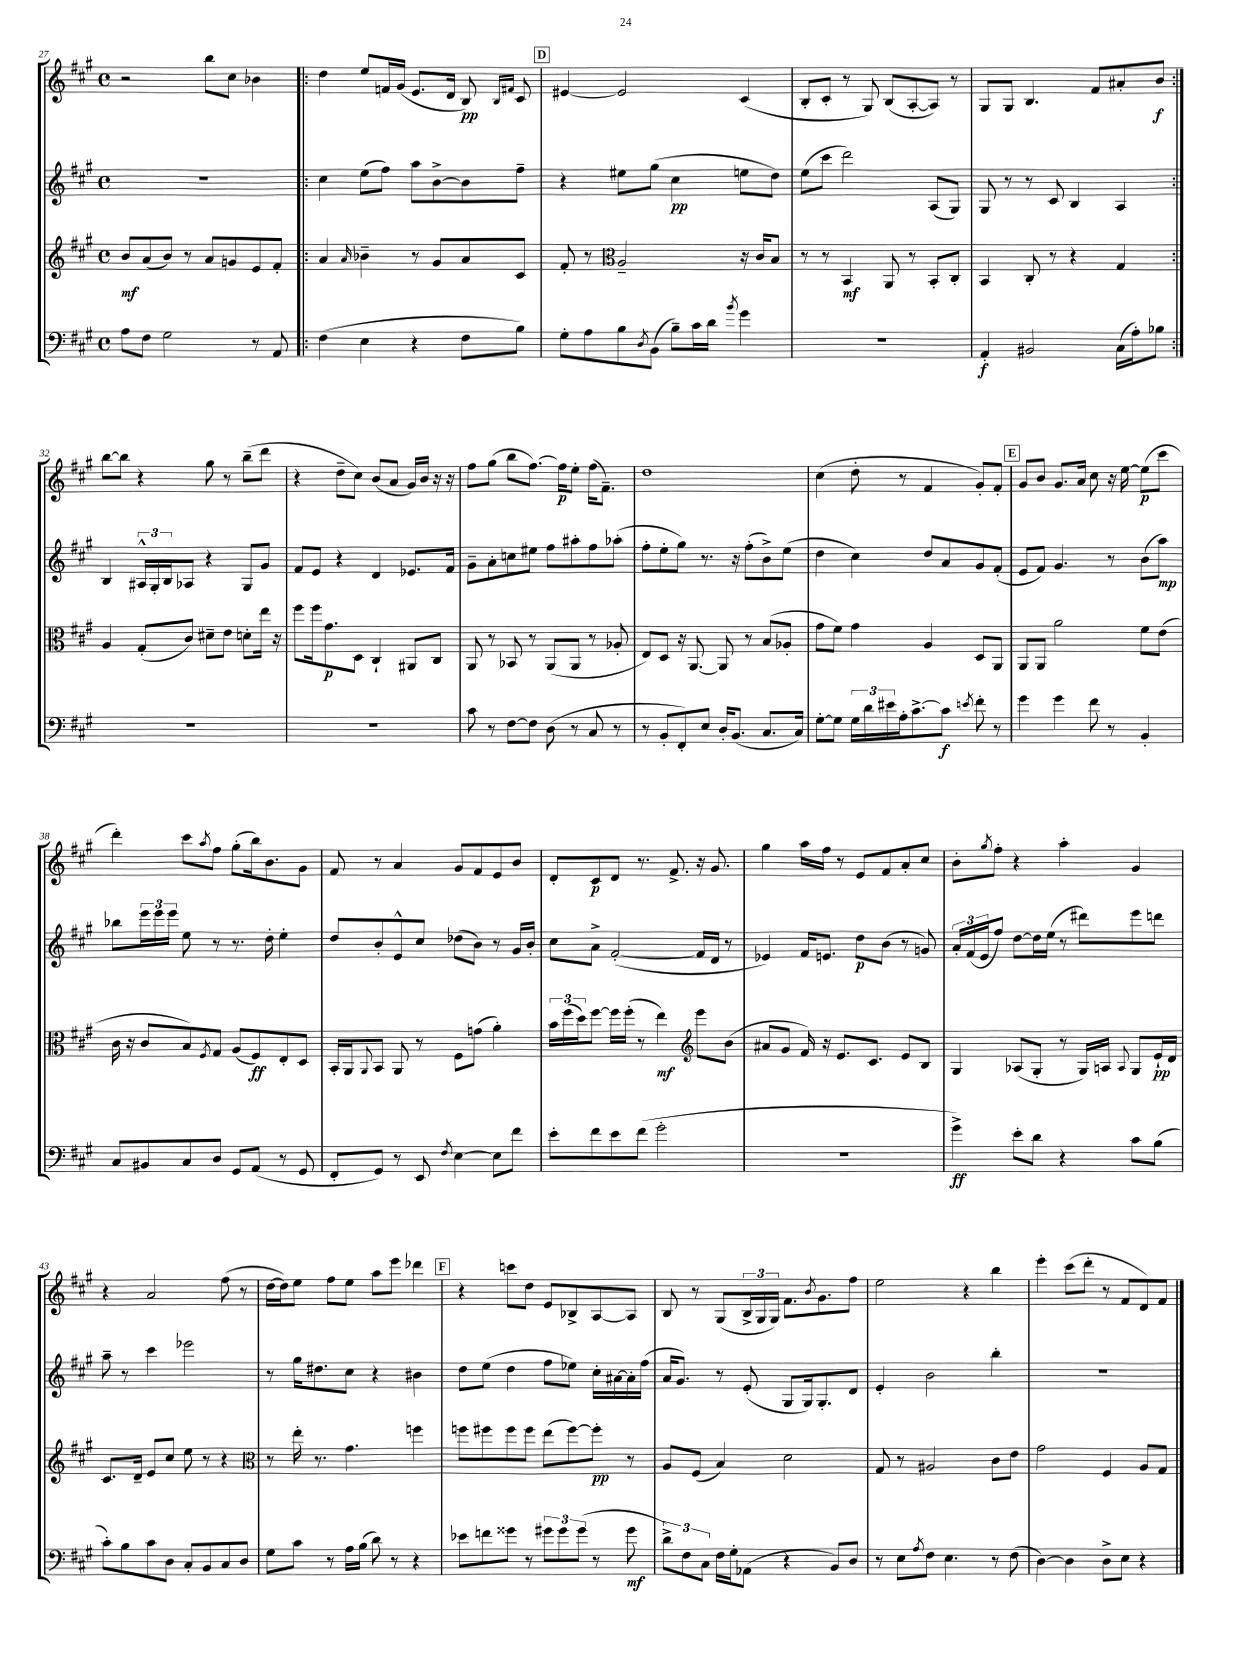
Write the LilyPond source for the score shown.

<<
\new StaffGroup <<
\new Staff = "s0" {
    \clef treble \key a \major \defaultTimeSignature \time 4/4
    r2 b''8 cis''8 bes'4 |
    \repeat volta 2 { d''4 e''8 f'16 gis'16( e'8. d'16 b8\pp) \grace { b16 fis'16 } cis'8 |
    \mark \markup { \box "D" } eis'4~ eis'2 cis'4( |
    b8-. cis'8-. r8 gis8) b8( a8~-. a8) r8 |
    gis8 gis8 b4. fis'8 ais'8-. b'8\f | }
    b''8~ b''8 r4 gis''8 r8 b''8--( d'''8 |
    r4 d''8-- cis''8) b'8( a'8 gis'16) b'16 r16 r16 |
    fis''8 gis''8( b''8 fis''8.~) fis''16\p e''8-. fis''16( fis'8.--) |
    d''1 |
    cis''4( d''8-. r8 fis'4 gis'8-.) fis'8-. |
    \mark \markup { \box "E" } gis'8 b'8 gis'8. a'16 cis''8 r16 e''16~ e''8\p( cis'''8 |
    d'''4-.) cis'''8 \acciaccatura { a''8 } fis''8 gis''8-.( b''16) b'8. gis'8 |
    fis'8 r8 a'4 gis'8 fis'8 e'8 b'8 |
    d'8-. cis'8\p d'8 r8. fis'8.-> r16 gis'8. |
    gis''4 a''16 fis''16 r8 e'8 fis'8 a'8-. cis''8 |
    b'8-. \acciaccatura { gis''8 } fis''8-. r4 a''4-. gis'4 |
    r4 a'2 fis''8( r8 |
    d''16~ d''16) e''8 fis''8 e''8 a''8 e'''8 des'''4 |
    \mark \markup { \box "F" } r4 c'''8 d''8 e'8 bes8-> a8~ a8 |
    b8 r8 gis8( \tuplet 3/2 { b16-> gis16 gis16) } fis'8. \acciaccatura { b'8 } gis'8. fis''8 |
    e''2 r4 b''4 |
    e'''4-. cis'''8( d'''8-. r8 fis'8 d'8) fis'8 \bar "|." |
}
\new Staff = "s1" {
    \clef treble \key a \major \defaultTimeSignature \time 4/4
    R1 |
    \repeat volta 2 { cis''4 e''8( fis''8) a''8 b'8~-> b'8 fis''8-- |
    \mark \markup { \box "D" } r4 eis''8 gis''8( cis''4\pp e''8 d''8) |
    e''8( cis'''8 d'''2) a8( gis8) |
    gis8 r8 r8 cis'8 b4 a4 | }
    b4 \tuplet 3/2 { ais16-^ gis16-. b16 } aes8 r4 gis8 gis'8 |
    fis'8 e'8 r4 d'4 ees'8. fis'16 |
    gis'8-- a'8-. c''8 eis''8 fis''8 ais''8-. fis''8 aes''8-.( |
    fis''8-. e''8-. gis''8) r8. r16 fis''8-.( b'8->) e''8( |
    d''4 cis''4) d''8 a'8 gis'8 fis'8-.( |
    \mark \markup { \box "E" } e'8 fis'8) gis'4. r8 b'8( a''8\mp) |
    bes''8 \tuplet 3/2 { e'''16 e'''16 e'''16 } e''8 r8 r8. d''16-. e''4-. |
    d''8 b'8-. e'8-^ cis''8 des''8( b'8) r8 gis'16 b'16-. |
    cis''8 a'8-> fis'2~-.( fis'16 d'16 r8 |
    ees'4) fis'16 e'8. d''8\p b'8( r8 g'8) |
    \tuplet 3/2 { a'16-. fis'16( e'16 } fis''8) d''8~ d''16 e''16( r8 dis'''8) e'''8 d'''8 |
    a''8-- r8 cis'''4 ees'''2 |
    r8 gis''16 dis''8. cis''8 r4 bis'4 |
    \mark \markup { \box "F" } d''8 e''8( d''4 fis''8 ees''8) cis''16-. ais'16~ ais'16-. fis''16( |
    a'16 gis'8.) r8 e'8-.( gis8 gis16) gis8.-. d'8 |
    e'4-. b'2 b''4-. |
    r1 \bar "|." |
}
\new Staff = "s2" {
    \clef treble \key a \major \defaultTimeSignature \time 4/4
    b'8\mf a'8( b'8) r8 a'8 g'8 e'8 fis'8-. |
    \repeat volta 2 { a'4 \grace { a'16 } bes'4-- r8 gis'8 a'8 cis'8 |
    \mark \markup { \box "D" } fis'8-. r8 \clef alto a2-- r16 cis'16 b8 |
    r8 r8 b,4\mf a,8 r8 b,8-. cis8-. |
    b,4 cis8-. r8 r4 gis4 | }
    a4 gis8-.( cis'8) dis'8-- e'8 d'8-. e''16 r16 |
    fis''8 fis''16 gis'8.\p d8 cis4-! ais,8 cis8 |
    a,8 r8 bes,8 r8 a,8( a,8 r8 aes8-. |
    e8) d8 r16 a,8.~ a,8 r8 b8( aes8-. |
    gis'8 fis'8) gis'4 a4 d8 a,8 |
    \mark \markup { \box "E" } a,8 a,8 a'2 fis'8 e'8( |
    cis'16 r16 cis'8 b8) \acciaccatura { fis8 } gis8 a8( fis8\ff) e8-. d8 |
    b,16-. a,16 \appoggiatura { a,8 } b,8 a,8 r8 fis8 g'8( a'4-.) |
    \tuplet 3/2 { b'16 fis''16( d''16) } fis''8~ fis''16 fis''16-.( r8 e''4\mf) \clef treble e'''8 b'8( |
    ais'8 gis'8 fis'16) r16 e'8. cis'8. e'8 b8 |
    gis4 aes8( gis8-. r8 gis16) a16 \appoggiatura { a8 } gis8 e'16-!\pp d'16 |
    cis'8. d'16-- e'8 cis''8 e''8 r8 r4 |
    \clef alto r8 e''16-. r8. gis'4. f''4 |
    \mark \markup { \box "F" } f''8 fis''8 fis''8 fis''8 e''8( fis''8~) fis''8-.\pp r8 |
    a8 fis8( b4) d'2 |
    gis8 r8 ais2 cis'8 e'8 |
    gis'2 fis4 a8 gis8 \bar "|." |
}
\new Staff = "s3" {
    \clef bass \key a \major \defaultTimeSignature \time 4/4
    a8 fis8 gis2 r8 a,8 |
    \repeat volta 2 { fis4( e4 r4 fis8 b8) |
    \mark \markup { \box "D" } gis8-. a8 b8 \acciaccatura { d8 } b,8( b8--) cis'16 d'16 \acciaccatura { b'8 } gis'4 |
    R1 |
    a,4-.\f bis,2 cis16( a16-.) bes8 | }
    R1 |
    r1 |
    cis'8 r8 fis8~ fis8 d8( r8 cis8 r8 |
    r8 b,8-. fis,8-.) e8 d16-. b,8.( cis8. cis16) |
    gis8~-. gis8 \tuplet 3/2 { gis16 d'16 eis'16 } a16-. cis'8.~-> cis'8\f \acciaccatura { e'8 } fis'8-. r8 |
    \mark \markup { \box "E" } gis'4 gis'4 fis'8 r8 b,4-. |
    cis8 bis,8 cis8 d8 gis,8 a,8( r8 gis,8 |
    fis,8-. gis,8) r8 e,8 \acciaccatura { fis8 } e4~ e8 fis'8 |
    e'8-. fis'8 e'8 fis'8( gis'2-. |
    R1 |
    gis'4->\ff) e'8-. d'8 r4 cis'8 b8( |
    cis'8-.) b8 cis'8 d8 cis8-. b,8 cis8 d8 |
    gis8 cis'8 r8 a16 b16( d'8) r8 r4 |
    \mark \markup { \box "F" } ees'8 f'8 gisis'8 r8 \tuplet 3/2 { gis'8 gis'8 gis'8( } r8 gis'8\mf |
    \tuplet 3/2 { d'8->) fis8 cis8 } fis16 gis16-. aes,8( r4 b,8) d8 |
    r8 e8 \acciaccatura { a8 } fis8 e4. r8 fis8( |
    d4~) d4 d8-> e8 r4 \bar "|." |
}
>>
>>
\layout { \context { \Score currentBarNumber = #27 } }
